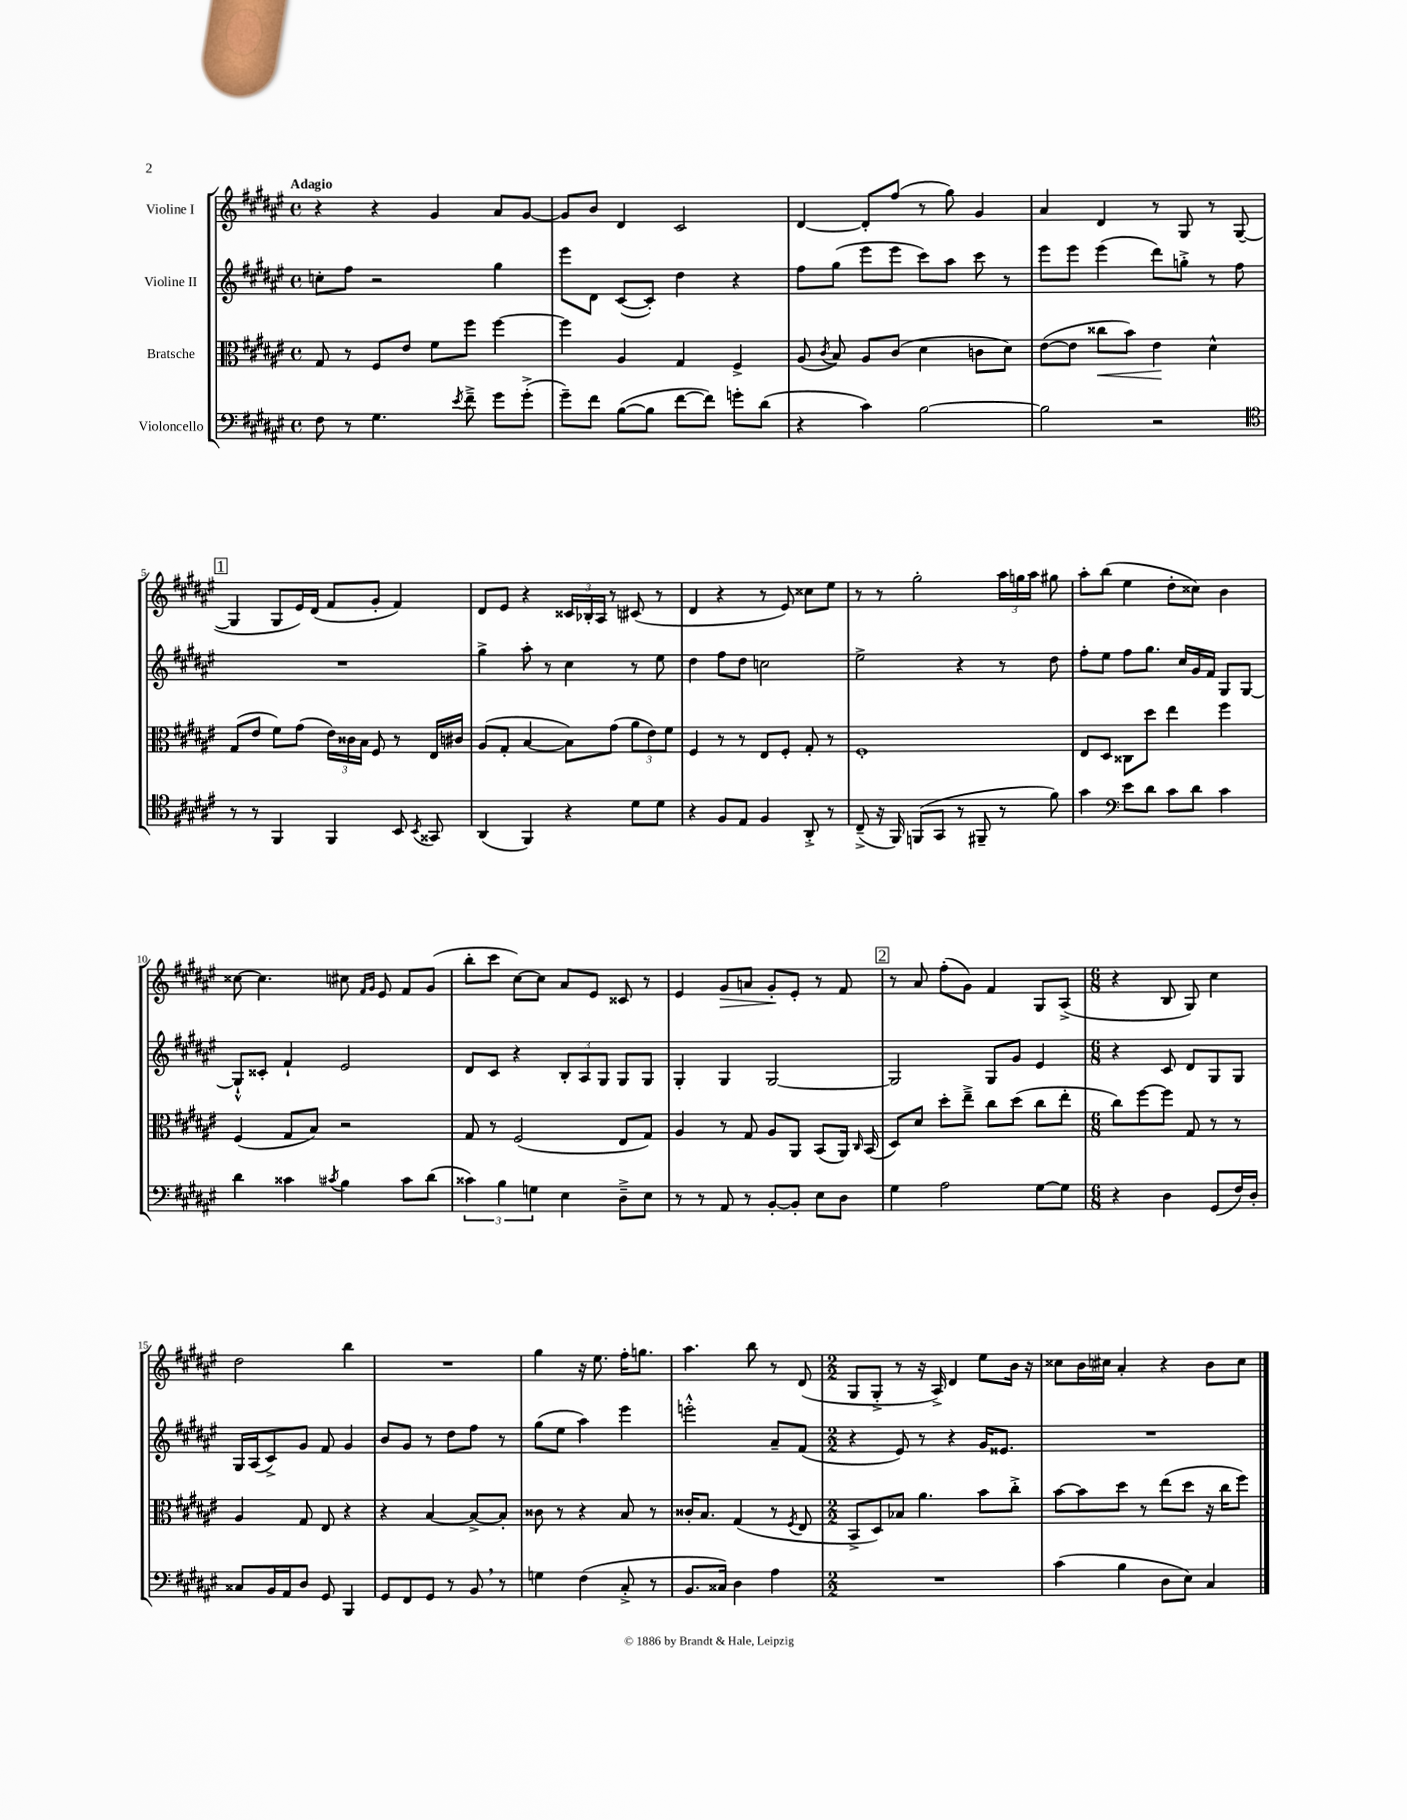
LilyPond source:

<<
\new StaffGroup <<
\new Staff = "s0" \with { instrumentName = "Violine I" } {
    \clef treble \key fis \major \defaultTimeSignature \time 4/4 \tempo "Adagio"
    \autoBeamOff r4 r4 gis'4 ais'8[ gis'8]~ |
    gis'8[ b'8] dis'4 cis'2 |
    dis'4~ dis'8[-. fis''8]( r8 gis''8) gis'4 |
    ais'4 dis'4 r8 gis8 r8 gis8~( |
    \mark \markup { \box "1" } gis4 gis8[ eis'16) dis'16]( fis'8[ gis'8]-. fis'4) |
    dis'8[ eis'8] r4 \tuplet 3/2 { cisis'16[ bes16-. ais16] } r8 cis'8( r8 |
    dis'4 r4 r8 eis'8) cisis''8[ eis''8] |
    r8 r8 gis''2-. \tuplet 3/2 { ais''16[ g''16 ais''16] } gis''8 |
    ais''8[-. b''8]( eis''4 dis''8[-. cisis''8]) b'4 |
    cisis''8~ cisis''4. cis''8 \grace { fis'16[ gis'16] } eis'8 fis'8[ gis'8]( |
    b''8[-. cis'''8] cis''8[~) cis''8] ais'8[ eis'8] cisis'8 r8 |
    eis'4 gis'8[\> a'8] gis'8[-.\! eis'8]-. r8 fis'8 |
    \mark \markup { \box "2" } r8 ais'8 fis''8[-.( gis'8]) fis'4 gis8[ ais8]->( |
    \numericTimeSignature \time 6/8 r4 b8 gis8) cis''4 |
    dis''2 b''4 |
    R2. |
    gis''4 r16 eis''8. fis''16[-. g''8.] |
    ais''4. b''8 r8 dis'8( |
    \numericTimeSignature \time 2/2 gis8[ gis8]-.-> r8 r16 ais16->) dis'4 eis''8[ b'16] r16 |
    cisis''8[ b'16 cis''16] ais'4-. r4 b'8[ cis''8] \bar "|." |
}
\new Staff = "s1" \with { instrumentName = "Violine II" } {
    \clef treble \key fis \major \defaultTimeSignature \time 4/4
    \autoBeamOff c''8[-. fis''8] r2 gis''4 |
    eis'''8[ dis'8] cis'8[~( cis'8]-.) dis''4 r4 |
    fis''8[ gis''8]( eis'''8[ eis'''8] cis'''8[) ais''8] cis'''8 r8 |
    eis'''8[ eis'''8] eis'''4( dis'''8[) g''8]-.-> r8 fis''8 |
    \mark \markup { \box "1" } R1 |
    gis''4-> ais''8-. r8 cis''4 r8 eis''8 |
    dis''4 fis''8[ dis''8] c''2 |
    eis''2-> r4 r8 dis''8 |
    fis''8[-. eis''8] fis''8[ gis''8.] cis''16[ gis'16 fis'16] gis8[ gis8]~ |
    gis8[-!-^ cisis'8]-. fis'4-! eis'2 |
    dis'8[ cis'8] r4 \tuplet 3/2 { b8[-. ais8 gis8] } gis8[ gis8] |
    gis4-. gis4 gis2~ |
    \mark \markup { \box "2" } gis2 gis8[ gis'8] eis'4 |
    \numericTimeSignature \time 6/8 r4 cis'8 dis'8[ gis8 gis8] |
    gis16[ ais16( cis'8->) gis'8] fis'8 gis'4 |
    b'8[ gis'8] r8 dis''8[ fis''8] r8 |
    gis''8[( eis''8] ais''4) eis'''4 |
    e'''2-.-^ ais'8[-- fis'8]( |
    \numericTimeSignature \time 2/2 r4 eis'8) r8 r4 gis'16[ eisis'8.] |
    R1 \bar "|." |
}
\new Staff = "s2" \with { instrumentName = "Bratsche" } {
    \clef alto \key fis \major \defaultTimeSignature \time 4/4
    \autoBeamOff gis8 r8 fis8[ eis'8] fis'8[ fis''8] fis''4~ |
    fis''4 ais4 gis4 fis4-> |
    ais8( \acciaccatura { cis'8 } b8) ais8[ cis'8]( dis'4 c'8[ dis'8]) |
    eis'8[~( eis'8] cisis''8[\< b'8]) eis'4\! dis'4-^ |
    \mark \markup { \box "1" } gis8[( eis'8] fis'8[) gis'8]( \tuplet 3/2 { eis'16[) cisis'16 b16] } fis8 r8 eis16[ cis'16] |
    ais8[( gis8]-. b4~ b8[) gis'8]( \tuplet 3/2 { ais'8[ eis'8) fis'8] } |
    fis4 r8 r8 eis8[ fis8]-. gis8-. r8 |
    fis1-. |
    eis8[ dis8] cisis8[ dis''8] eis''4 fis''4 |
    fis4( gis8[ b8]) r2 |
    gis8 r8 fis2( eis8[ gis8]) |
    ais4 r8 gis8 ais8[ ais,8] b,8[( ais,16]) \grace { cis16 } b,16( |
    \mark \markup { \box "2" } dis8[) dis'8] dis''8[-. eis''8]---> cis''8[ dis''8]( cis''8[ eis''8]-. |
    \numericTimeSignature \time 6/8 cis''8[) fis''8~ fis''8] gis8 r8 r8 |
    ais4 gis8 eis8 r4 |
    r4 b4~ b8[~-> b8]-. |
    cisis'8 r8 r4 b8 r8 |
    cisis'16[-. b8.] gis4( r8 \acciaccatura { fis8 } eis8 |
    \numericTimeSignature \time 2/2 b,8[-> dis8) bes8] ais'4. b'8[ cis''8]-.-> |
    b'8[~ b'8 dis''8] r8 eis''8[( dis''8] r16 cis''16[ fis''8]) \bar "|." |
}
\new Staff = "s3" \with { instrumentName = "Violoncello" } {
    \clef bass \key fis \major \defaultTimeSignature \time 4/4
    \autoBeamOff fis8 r8 gis4. \acciaccatura { eis'8 } fis'8---> gis'8[ gis'8]-.->( |
    gis'8[--) fis'8] b8[~( b8] fis'8[~ fis'8]) g'8[-. dis'8]( |
    r4 cis'4) b2~ |
    b2 r2 |
    \mark \markup { \box "1" } \clef tenor r8 r8 fis,4 fis,4 b,8 \acciaccatura { b,8 } gisis,8 |
    ais,4( fis,4) r4 dis'8[ dis'8] |
    r4 fis8[ eis8] fis4 ais,8-.-> r8 |
    cis8--->( r16 fis,16) f,8[( gis,8] r8 fis,8-- r8 fis'8) |
    gis'4 \clef bass eis'8[ dis'8] cis'8[ dis'8] cis'4 |
    dis'4 cisis'4 \acciaccatura { cis'8 } b4 cis'8[ dis'8]( |
    \tuplet 3/2 { cisis'4) b4 g4 } eis4 dis8[---> eis8] |
    r8 r8 ais,8 r8 b,8[~-. b,8]-. eis8[ dis8] |
    \mark \markup { \box "2" } gis4 ais2 gis8[~ gis8] |
    \numericTimeSignature \time 6/8 r4 dis4 gis,8[( fis16) dis16]-. |
    cisis8[ b,16 ais,16 dis8] gis,8 b,,4 |
    gis,8[ fis,8 gis,8] r8 b,8 \breathe r8 |
    g4 fis4( cis8-.-> r8 |
    b,8.[ cisis16]) dis4 ais4 |
    \numericTimeSignature \time 2/2 R1 |
    cis'4( b4 dis8[ eis8]) cis4 \bar "|." |
}
>>
>>
